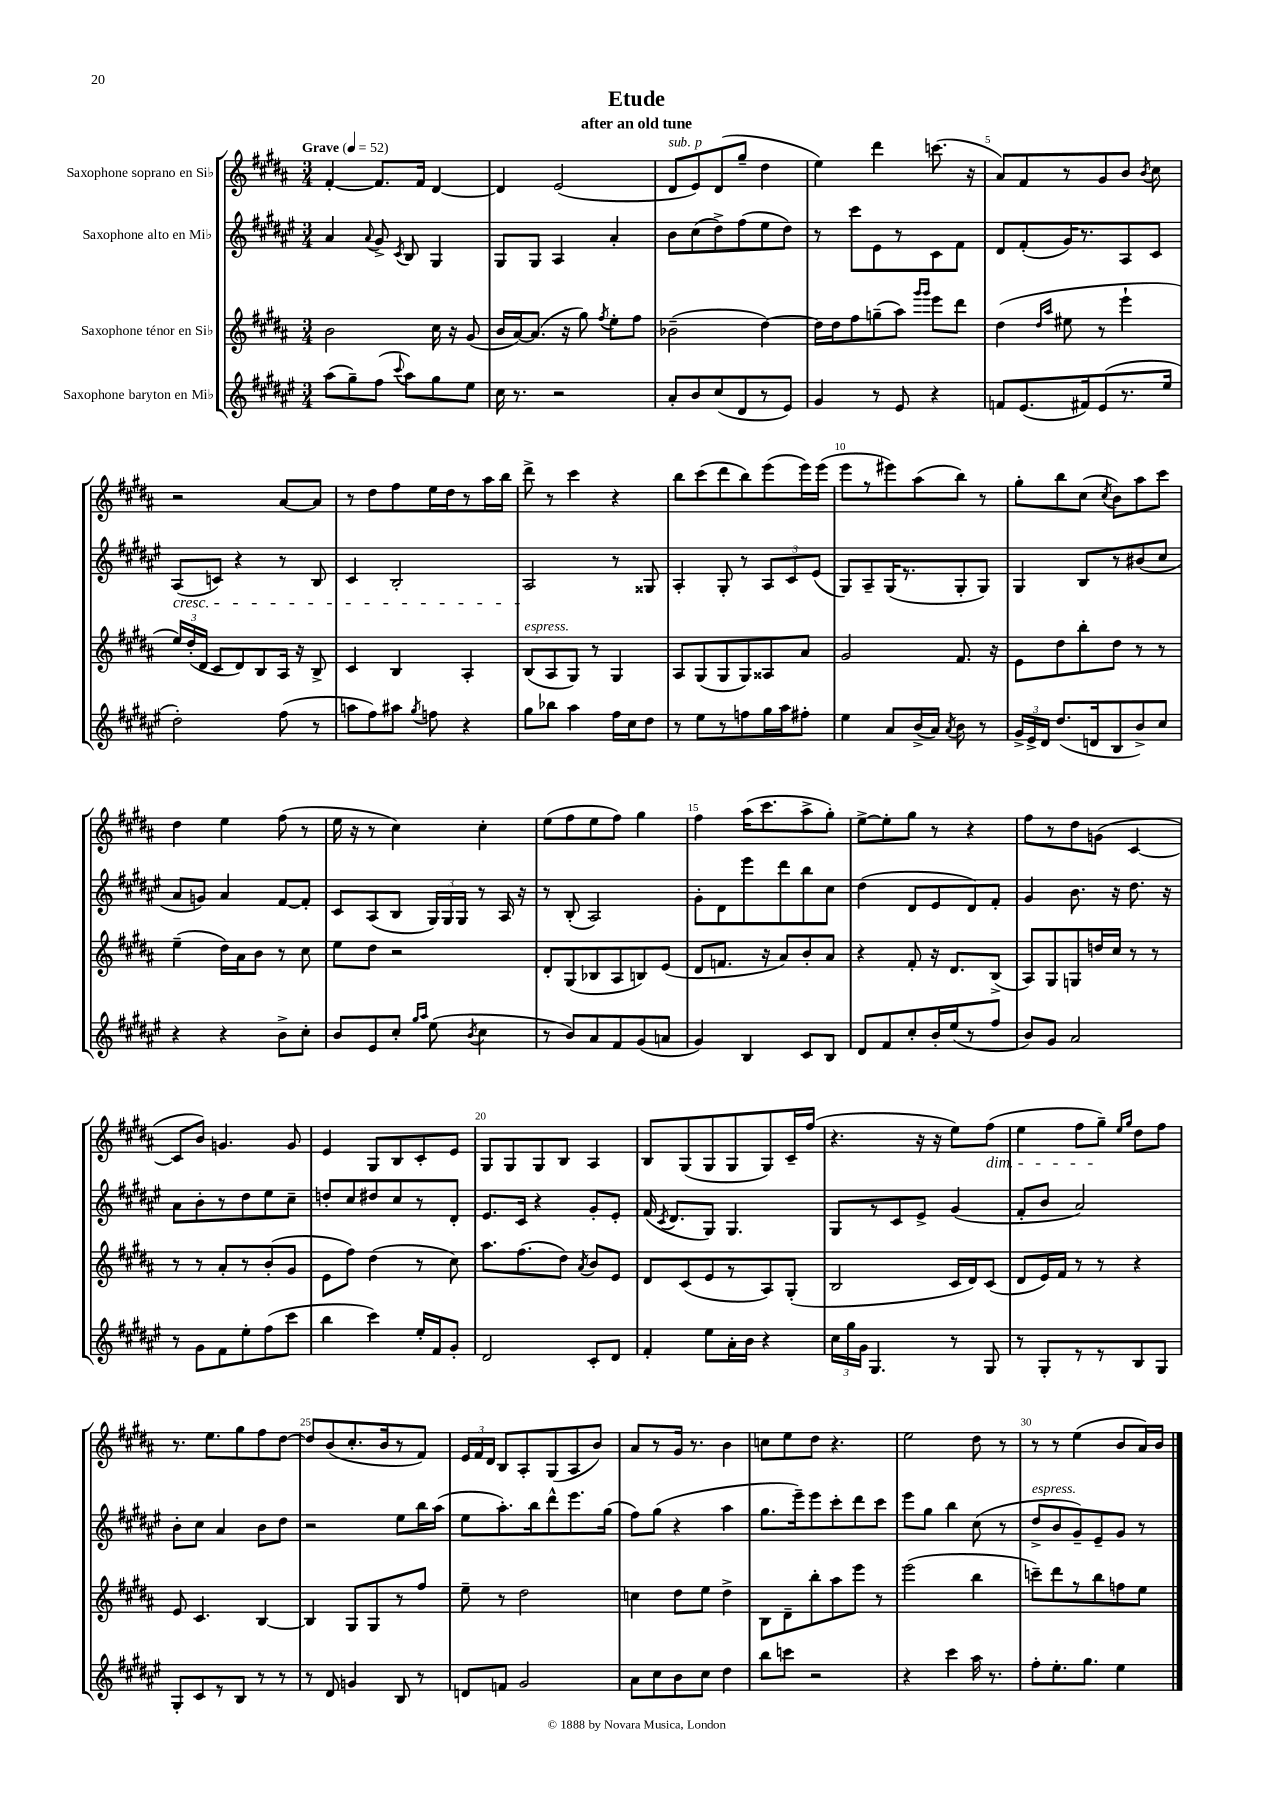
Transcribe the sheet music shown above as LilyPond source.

\header { title = "Etude" subtitle = "after an old tune" }
<<
\new StaffGroup <<
\new Staff = "s0" \with { instrumentName = "Saxophone soprano en Sib" } {
    \clef treble \key b \major \numericTimeSignature \time 3/4 \tempo "Grave" 4 = 52
    \autoBeamOff fis'4~-. fis'8.[ fis'16] dis'4~ |
    dis'4 e'2( |
    dis'8[^\markup { \italic "sub. p" } e'8) dis'8( gis''8]-- dis''4 |
    e''4) dis'''4 c'''8.( r16 |
    ais'8[) fis'8 r8 gis'8 b'8] \acciaccatura { b'8 } cis''8 |
    r2 ais'8[~ ais'8] |
    r8 dis''8[ fis''8 e''16 dis''16 r8 ais''16 b''16] |
    dis'''8-> r8 cis'''4 r4 |
    b''8[ cis'''8( dis'''8 b''8) e'''8( e'''16) e'''16]( |
    e'''8[ r8 eis'''8) ais''8( b''8]) r8 |
    gis''8[-. b''8 cis''8]( \acciaccatura { cis''8 } b'8[) ais''8 cis'''8] |
    dis''4 e''4 fis''8( r8 |
    e''16 r16 r8 cis''4) cis''4-. |
    e''8[( fis''8 e''8 fis''8]) gis''4 |
    fis''4 ais''16[( cis'''8. ais''8-> gis''8]-.) |
    e''8[~-> e''8-. gis''8] r8 r4 |
    fis''8[ r8 dis''8 g'8]( cis'4~ |
    cis'8[ b'8]) g'4. g'8 |
    e'4 gis8[ b8 cis'8-. e'8] |
    gis8[ gis8 gis8 b8] ais4 |
    b8[ gis8( gis8 gis8 gis8) cis'16-- fis''16]( |
    r4. r16 r16 e''8[) fis''8]\dim( |
    e''4 fis''8[ gis''8]--\!) \grace { e''16[ gis''16] } dis''8[ fis''8] |
    r8. e''8.[ gis''8 fis''8 dis''8]~ |
    dis''8[ b'8( cis''8.-. b'16 r8 fis'8]) |
    \tuplet 3/2 { e'16[ fis'16 dis'16] } b8[ ais8-. gis8( ais8 b'8]) |
    ais'8[ r8 gis'16] r8. b'4 |
    c''8[ e''8 dis''8] r4. |
    e''2 dis''8 r8 |
    r8 r8 e''4( b'8[ ais'16) b'16] \bar "|." |
}
\new Staff = "s1" \with { instrumentName = "Saxophone alto en Mib" } {
    \clef treble \key fis \major \numericTimeSignature \time 3/4
    \autoBeamOff ais'4 \appoggiatura { ais'8 } gis'8-> \acciaccatura { cis'8 } b8 gis4 |
    gis8[ gis8] ais4 ais'4-. |
    b'8[ cis''8( dis''8->) fis''8( eis''8 dis''8]) |
    r8 cis'''8[ eis'8 r8 cis'8 fis'8] |
    dis'8[ fis'8-.( gis'16) r8. ais8 cis'8] |
    ais8[\cresc( c'8]) r4 r8 b8 |
    cis'4 b2-. |
    ais2\! r8 gisis8 |
    ais4-. gis8-. r8 \tuplet 3/2 { ais8[ cis'8 eis'8]( } |
    gis8[) ais8-- gis16( r8. gis8-. gis8]) |
    gis4 b8[ r8 bis'8( cis''8] |
    ais'8[ g'8]) ais'4 fis'8[~ fis'8]-. |
    cis'8[ ais8( b8] \tuplet 3/2 { gis16[) gis16 gis16] } r8 ais16 r16 |
    r8 b8-.( ais2) |
    gis'8[-. dis'8 eis'''8 dis'''8 b''8 cis''8] |
    dis''4( dis'8[ eis'8 dis'8) fis'8]-. |
    gis'4 b'8. r16 dis''8. r16 |
    ais'8[ b'8-. r8 dis''8 eis''8 cis''8]-- |
    d''8[-. cis''8 dis''8 cis''8 r8 dis'8]-. |
    eis'8.[ cis'16] r4 gis'8[-. eis'8]-. |
    fis'16( \acciaccatura { cis'8 } dis'8.[ gis8]) gis4. |
    gis8[ r8 cis'8 eis'8]-> gis'4( |
    fis'8[-. b'8] ais'2) |
    b'8[-. cis''8] ais'4 b'8[ dis''8] |
    r2 eis''8[ b''16 ais''16]( |
    eis''8[ ais''8.-.) b''16 dis'''8-^ eis'''8. gis''16]( |
    fis''8[) gis''8]( r4 ais''4 |
    gis''8.[ eis'''16--) eis'''8 cis'''8-. dis'''8 cis'''8] |
    eis'''8[ gis''8] b''4 cis''8( r8 |
    dis''8[->^\markup { \italic "espress." } b'8 gis'8--) eis'8-- gis'8] r8 \bar "|." |
}
\new Staff = "s2" \with { instrumentName = "Saxophone ténor en Sib" } {
    \clef treble \key b \major \numericTimeSignature \time 3/4
    \autoBeamOff b'2 cis''16 r16 gis'8( |
    b'16[ ais'16~) ais'8.]( r16 gis''8) \acciaccatura { fis''8 } e''8[-. fis''8] |
    bes'2--( dis''4~) |
    dis''16[ dis''16 fis''8 g''8--( ais''8]) \grace { gis'''16[ gis'''16] } e'''8[ dis'''8] |
    dis''4( \grace { dis''16[ ais''16] } eis''8 r8 e'''4-! |
    \tuplet 3/2 { e''16[) dis''16-.( dis'16] } cis'8[ dis'8) b8 ais16] r16 b8-> |
    cis'4 b4 ais4-. |
    b8[^\markup { \italic "espress." }( ais8 gis8]) r8 gis4 |
    ais8[ gis8( gis8 gis8) aisis8 ais'8] |
    gis'2 fis'8. r16 |
    e'8[ dis''8 b''8-. dis''8] r8 r8 |
    e''4--( dis''16[) ais'16 b'8] r8 cis''8 |
    e''8[ dis''8] r2 |
    dis'8[-. gis8( bes8 ais8 b8) e'8]( |
    dis'8[ f'8.] r16 ais'8[) b'8-. ais'8] |
    r4 fis'8-. r16 dis'8.[ b8]->( |
    ais8[) gis8 g8 d''16 cis''16] r8 r8 |
    r8 r8 ais'8[-. r8 b'8-.( gis'8] |
    e'8[ fis''8]) dis''4( r8 cis''8) |
    ais''8.[ fis''8.( dis''8]) \acciaccatura { ais'8 } b'8[ e'8] |
    dis'8[ cis'8( e'8 r8 ais8) gis8]-.( |
    b2 cis'16[ dis'16) cis'8]( |
    dis'8[ e'16) fis'16] r8 r8 r4 |
    e'8 cis'4. b4~ |
    b4 gis8[ gis8 r8 fis''8] |
    e''8-- r8 dis''2 |
    c''4 dis''8[ e''8] dis''4-> |
    b8[ dis'8-- b''8-. ais''8 e'''8] r8 |
    e'''2( b''4 |
    c'''8[--) dis'''8 r8 b''8 f''8 e''8] \bar "|." |
}
\new Staff = "s3" \with { instrumentName = "Saxophone baryton en Mib" } {
    \clef treble \key fis \major \numericTimeSignature \time 3/4
    \autoBeamOff ais''8[( gis''8--) fis''8]( \appoggiatura { cis'''8 } ais''8[) gis''8 eis''8] |
    cis''16 r8. r2 |
    ais'8[-. b'8 cis''8( dis'8 r8 eis'8]) |
    gis'4 r8 eis'8 r4 |
    f'8[ eis'8.( fis'16) eis'8( r8. eis''16] |
    dis''2-.) fis''8( r8 |
    a''8[ fis''8) ais''8] \acciaccatura { gis''8 } f''8 r4 |
    gis''8[ bes''8] ais''4 fis''16[ cis''16 dis''8] |
    r8 eis''8[ r8 f''8 gis''16 ais''16 fis''8]-. |
    eis''4 ais'8[ b'16->( ais'16]) \acciaccatura { ais'8 } b'8 r8 |
    \tuplet 3/2 { gis'16[-> eis'16-> dis'16] } dis''8.[( d'16 b8 b'8->) cis''8] |
    r4 r4 b'8[-> cis''8]-. |
    b'8[ eis'8 cis''8]-. \grace { gis''16[ ais''16] } eis''8( \acciaccatura { b'8 } cis''4 |
    r8 b'8[) ais'8 fis'8 gis'8( a'8] |
    gis'4) b4 cis'8[ b8] |
    dis'8[ fis'8 cis''8-. b'16-. eis''16( r8 fis''8] |
    b'8[) gis'8] ais'2 |
    r8 gis'8[ fis'8 eis''8-. fis''8( cis'''8] |
    b''4 cis'''4) eis''16[-. fis'16 gis'8]-. |
    dis'2 cis'8[-. dis'8] |
    fis'4-. eis''8[ ais'16-. b'16] r4 |
    \tuplet 3/2 { cis''16[ gis''16 gis'16] } gis4. r8 gis8 |
    r8 gis8[-. r8 r8 b8 gis8] |
    gis8[-. cis'8 r8 b8] r8 r8 |
    r8 dis'8 g'4 b8 r8 |
    d'8[ f'8] gis'2 |
    ais'8[ cis''8 b'8 cis''8] dis''4 |
    b''8[ c'''8] r2 |
    r4 cis'''4 ais''16 r8. |
    fis''8[-. eis''8.-. gis''8.] eis''4 \bar "|." |
}
>>
>>
\layout { \context { \Score \override BarNumber.break-visibility = ##(#f #t #t) barNumberVisibility = #(every-nth-bar-number-visible 5) } }
